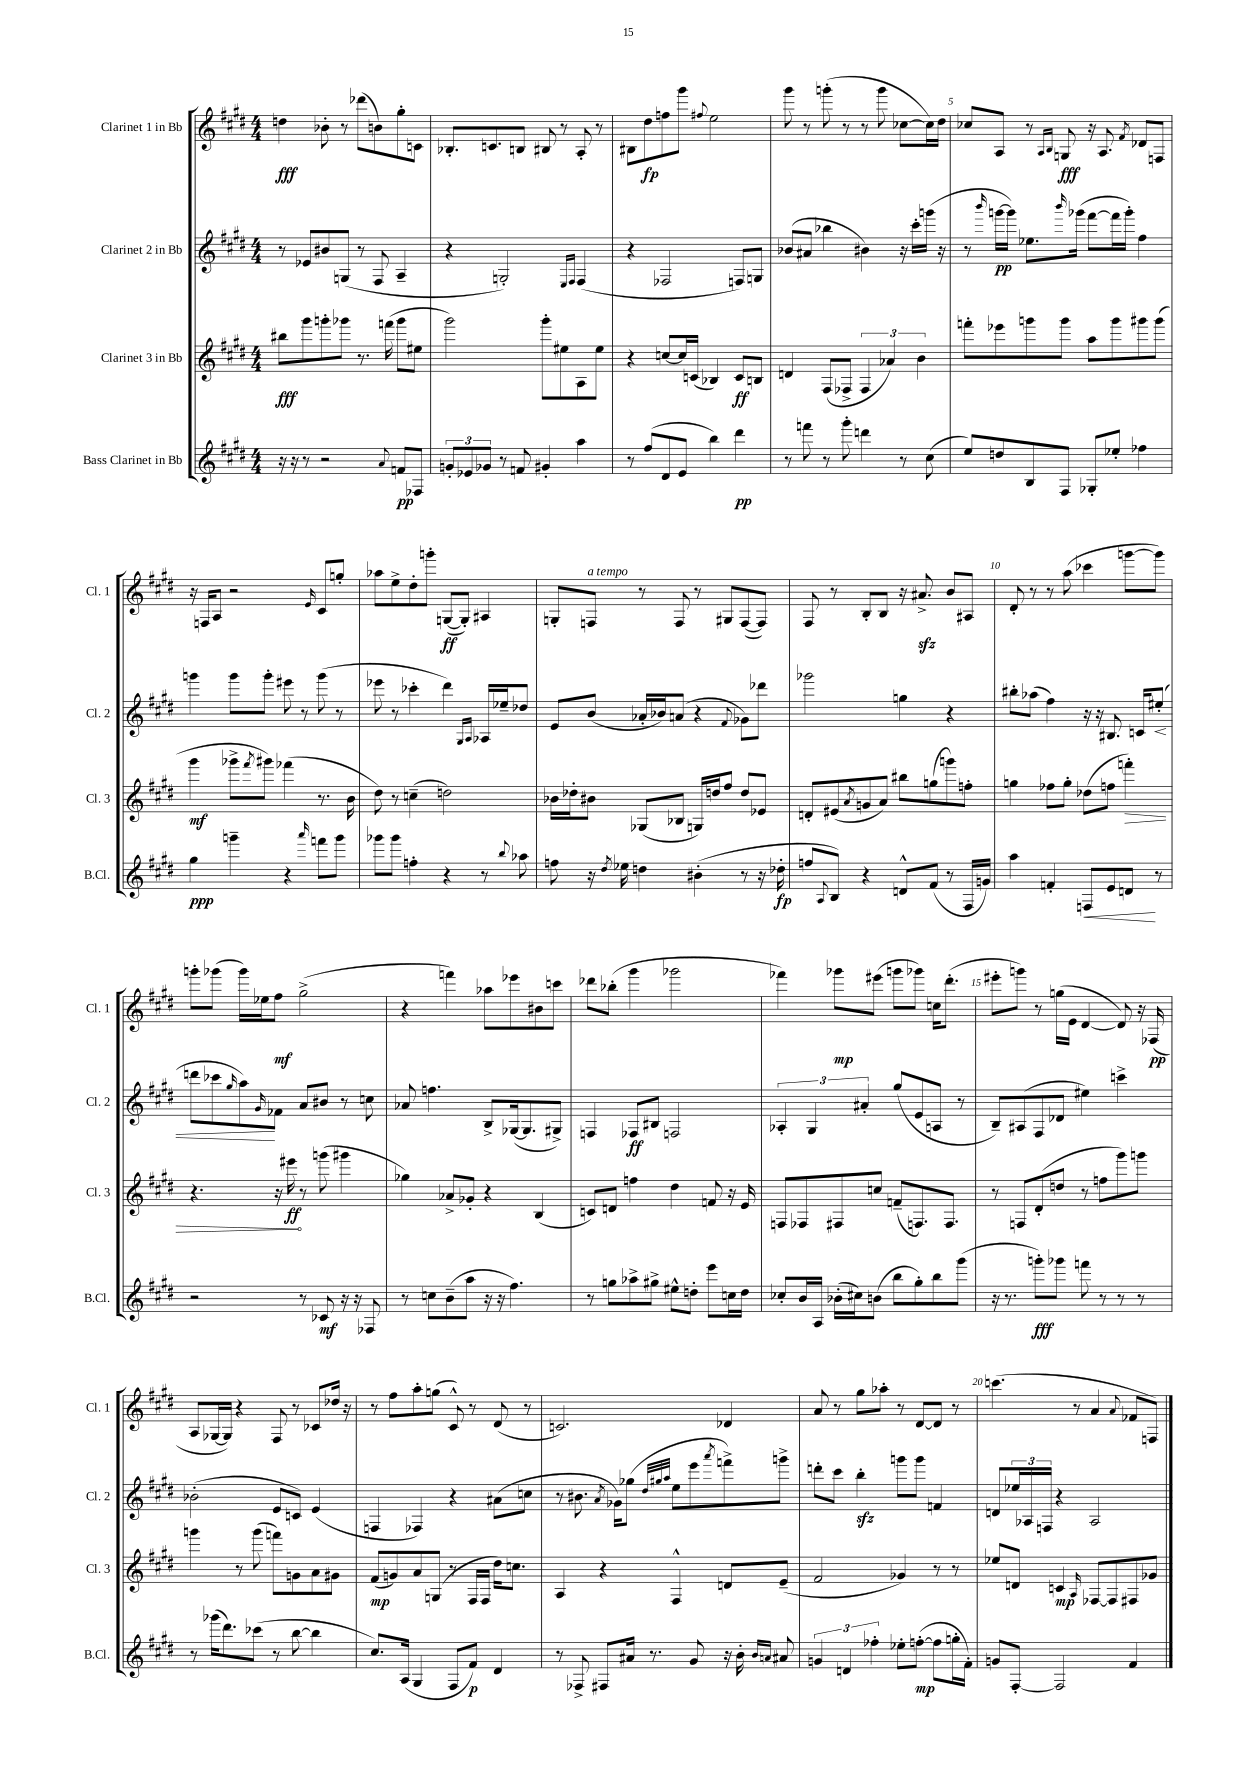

**kern	**kern	**kern	**kern
*staff4	*staff3	*staff2	*staff1
*clefG2	*clefG2	*clefG2	*clefG2
*k[f#c#g#d#]	*k[f#c#g#d#]	*k[f#c#g#d#]	*k[f#c#g#d#]
*M4/4	*M4/4	*M4/4	*M4/4
16r	8bb#\L	8r	4dd\
16r	.	.	.
8r	8ggg#\	8e-/L	.
2r	8ggg'\	8b#/	8b-'\
.	8ggg-\J	(8G/J	8r
.	8.r	8r	(8ddd-\L
.	.	8F#/	8b\)
.	(16fff\	.	.
8qqa/	.	.	.
8f/L	8ggg-\L	4A~/	8gg#'\
8F-/J	8ee#\J	.	8c\J
=	=	=	=
12g'/L	2ggg#\)	4r	8.B-'/L
12e-/	.	.	.
12g-/J	.	.	.
.	.	.	8.c/
8r	.	2G'/)	.
8f/	.	.	8B/J
4g#'/	8ggg#'\L	.	8B#/
.	8ee#\	.	8r
.	.	16qqE/LL	.
.	.	16qqF#/JJ	.
4aa\	8A\	(4F#/	8A'/
.	8ee#\J	.	8r
=	=	=	=
8r	4r	4r	8B#\L
(8ff#/L	.	.	8dd#\
8d#/	[8cc/L	2F-/	8ff\
8e/J	16cc/]L	.	8ggg#\J
.	(16c/JJ	.	.
.	.	.	8qqff#/
4bb\)	4B-/)	.	2ee\
4ddd#\	8c/L	8F/L)	.
.	8B/J	8G/J	.
=	=	=	=
8r	4d/	(8b-/L	8ggg#\
8fff\	.	8a#/J	8r
8r	(8F#/L	4bb-\	(8ggg'\
8ggg#'\	8F-^/J	.	8r
4ddd\	6F-/	4b#\)	8r
.	.	.	8ggg\
.	6a-/)	.	.
8r	.	16r	[8cc-\L
.	.	16ccc#'\LL	.
.	6b\	.	.
(8cc#\	.	(16ggg\JJ	16cc-\]L)
.	.	16r	16dd#\JJ
=	=	=	=
8ee/L)	8fff'\L	8r	8cc-/L
.	.	16qqbbb/	.
8dd/	8eee-\	[16ggg\LL	8A/J
.	.	16ggg\]JJ)	.
8B/	8ggg\	8.ee-\L	8r
.	.	.	16qqA/LL
.	.	.	16qqB/JJ
8F#/J	8ggg\J	.	8G/
.	.	16qqbbb/	.
.	.	(16ggg-\Jk	.
8G-'/L	8aa\L	[8fff#\L	16r
.	.	.	8.A/
8ee-'/J	8ggg\	16fff#\]L	.
.	.	16ggg-'\JJ)	.
.	.	.	8qf#/
4ff-\	8ggg#\	4ff#\	8d-/L
.	(8ggg#\J	.	8F/J
=	=	=	=
4gg#\	4ggg#\	4ggg\	16r
.	.	.	16F/LK
.	.	.	8A/J
4ggg~\	8ggg-^\L	8ggg\L	2r
.	8qfff#/	.	.
.	8ggg#\J)	8ggg'\J	.
4r	(4fff-\	8eee#\	.
.	.	8r	.
16qqaaa/	.	.	16qqe/
8fff\L	8.r	(8ggg\	8c#/L
8ggg\J	.	8r	8gg'/J
.	16b\	.	.
=	=	=	=
8ggg-\L	8dd#\)	8eee-\	8aa-\L
8ggg-\J	8r	8r	8ee^\
4ff'\	(4cc~\	4ccc-'\	8dd#'\
.	.	.	8ggg'\J
4r	2dd\)	4ddd#\)	([8G/L
.	.	.	8G'/]J)
.	.	16qqG#/LL	.
.	.	16qqA/JJ	.
8r	.	16A-/LL	4A#/
.	.	16ee-~/J	.
8qqbb/	.	.	.
8aa-\	.	8dd-/J	.
=	=	=	=
8ff\	16b-\LL	8e/L	8G'/L
.	16dd-'\J	.	.
16r	8b#\J	(8b/J	8F/J
8qdd#/	.	.	.
16ee-\	.	.	.
4dd\	(8G-/L	16a-'/LL	8r
.	.	16b-/J)	.
.	8B-/J	(8a/J	8F/
(4b#'\	16G/LL)	4r	8r
.	16dd/J	.	.
.	8ff#/J	.	8G#/L
.	.	8qqf#/	.
8r	8dd/L	8g-\L)	([8F/
16r	8e-/J	8ddd-\J	8F/]J)
16dd-'\	.	.	.
=	=	=	=
8ff/L	8d'/L	2ggg-\	8F#/
8qqA/	.	.	.
8B/J)	(8e#/	.	8r
.	8qa/	.	.
4r	8g/	.	8B'/L
.	8a/J)	.	8B/J
8d^^/L	8bb#\L	4gg\	16r
.	.	.	8.a#^/
(8f#/J	(8gg\	.	.
8r	8ggg\)	4r	8b/L
16F#/LL	8ff'\J	.	8A#/J
16g/JJ)	.	.	.
=	=	=	=
4aa\	4gg\	8bb#'\L	8d#'/
.	.	(8aa-\J	8r
4f'/	8ff-\L	4ff#\)	8r
.	8gg'\J	.	(8aa\
8F/L	(8dd-\L	16r	4ccc-\
.	.	16r	.
8e/	8ff\J	8.B#/	.
8d/J	4fff'\)	.	[8ggg\L
.	.	16c/LK	.
8r	.	(8ee#'/J	8ggg\]J)
=	=	=	=
2r	4.r	8ddd\L	8ggg'\L
.	.	8ccc-\	(8ggg-\J
.	.	16qqgg#/	.
.	.	8aa\)	16ggg-\LL)
.	.	.	16ee-\J
.	.	16qqg#/	.
.	16r	8f-\J	8ff#\J
.	16eee#\	.	.
8r	8r	8a/L	(2gg#^\
8c-/	(8ggg\	8b#/J	.
16r	4ggg#\	8r	.
16r	.	.	.
8F-/	.	8cc\	.
=	=	=	=
8r	4gg-\)	8a-/	4r
8cc\L	.	4.ff\	.
(8b~\	8a-^/L	.	4fff\)
8aa\J	8g-'/J	.	.
16r	4r	8B^/L	8aa-\L
16r	.	.	.
4.ff#\)	.	([16G-/k	8eee-\
.	.	8.G-/]	.
.	(4B/	.	8b#\
.	.	8G#^/J)	8ccc\J
=	=	=	=
8r	8c/L)	4F/	8ddd-\L
8gg\L	8d/J	.	(8bb-'\J
8aa-^\	4ff\	8F-/L	4ggg#\
8gg#^\J	.	8B#/J	.
8ee#^^\L	4dd#\	2F/	2ggg-\
8dd'\J	.	.	.
8eee\L	8f/	.	.
16cc\L	16r	.	.
16dd\JJ	16e/	.	.
=	=	=	=
8cc-'/L	8F/L	6A-'/	4fff-\)
16b/L	8F-/	.	.
.	.	6G#/	.
16A/JJ	.	.	.
(16b-'\LL	8F#/	.	8ggg-\L
16cc#\J)	.	.	.
.	.	6a#'/	.
(8b\J	8cc/J	.	(8eee#\J
8bb\L	(8f~/L	(8gg#/L	8ggg\L
8gg#'\)	8.F/)	8e/	8ggg-\J)
8bb\	.	8A/J	16cc\LK
.	8.F/J	.	(8.ddd#'\J
(8ggg#\J	.	8r	.
=	=	=	=
16r	8r	8B~/L)	8eee#'\L
8.r	.	.	.
.	8F/L	(8A#/	8ggg\J)
8ggg'\L)	(8d#'/	8F#/	8r
8ggg-\J	8dd/J	8d-/J	(16gg\LL
.	.	.	16e\JJ
8fff\	8r	4ee#\)	[4d#/
8r	8ff\L	.	.
8r	8ggg#\)	4ccc^\	8d#/])
8r	8ggg\J	.	16r
.	.	.	(16F-/
=	=	=	=
8r	4ggg\	(2b-'\	8A/L
(16ggg-\LK	.	.	[16G-/L
8.ddd#\)	.	.	16G-/]JJ)
.	8r	.	4r
(8ccc-\J	(8ggg\	.	.
8r	8fff\L)	8e/L	8F#/
[8bb\	8g\	8c/J)	8r
4bb\]	8a\	(4e/	8c-/L
.	8g#\J	.	16dd-/Jk
.	.	.	16r
=	=	=	=
8.cc#/L)	(8f#/L	4F/	8r
.	8g/)	.	8ff#\L
(16A/Jk	.	.	.
4G#/	8a/	4F-/)	8aa'\
.	(8G/J	.	(8gg\J
8F#/L	8r	4r	8c#^^/)
8f#/J)	16F#/LL	.	8r
.	16F#/JJ	.	.
4d#/	16dd#\LK)	(8a#\L	(8d#/
.	8.cc\J	.	.
.	.	8cc\J	8r
=	=	=	=
8r	4A/	8r	2.c/)
8F-^/	.	8.b#\	.
8F#/L	4r	.	.
.	.	8qa/	.
.	.	16g-\LK)	.
16a#/Jk	.	(8gg-\J	.
8.r	.	.	.
.	.	32qqdd#/LLL	.
.	.	32qqgg#/	.
.	.	32qqaa/JJJ	.
.	4F#^^/	8ee\L	.
8g#/	.	8eee\	.
.	.	8qaaa/	.
16r	8d/L	8fff^\)	4d-/
16b'\	.	.	.
16qqb/LL	.	.	.
16qqa/JJ	.	.	.
8a#/	(8e~/J	8ggg^\J	.
=	=	=	=
6g/	2f#/	8ddd'\L	8a/
.	.	8ccc#\J	8r
6d/	.	.	.
.	.	4bb'\	8gg#\L
6ff-'\	.	.	.
.	.	.	8aa-'\J
8ee-'\L	4g-/)	8ggg\L	8r
([8ff'\J	.	8ggg\J	[8d#/L
8ff\]L	8r	4f/	8d#/]J
16gg'\L	8r	.	8r
16f#'\JJ)	.	.	.
=	=	=	=
8g/L	8ee-/L	8d/L	(4.ccc\
[8F#'/J	8d/J	24ee-/L	.
.	.	24A-/	.
.	.	24F/JJ	.
2F#/]	4c/	4r	.
.	.	.	8r
.	16qqA/	.	.
.	[8F-/L	2A-/	4a/
.	8F-/]	.	.
.	.	.	8qqa/
4f#/	8F#/	.	8f-/L
.	8g-/J	.	8F/J)
==	==	==	==
*-	*-	*-	*-
